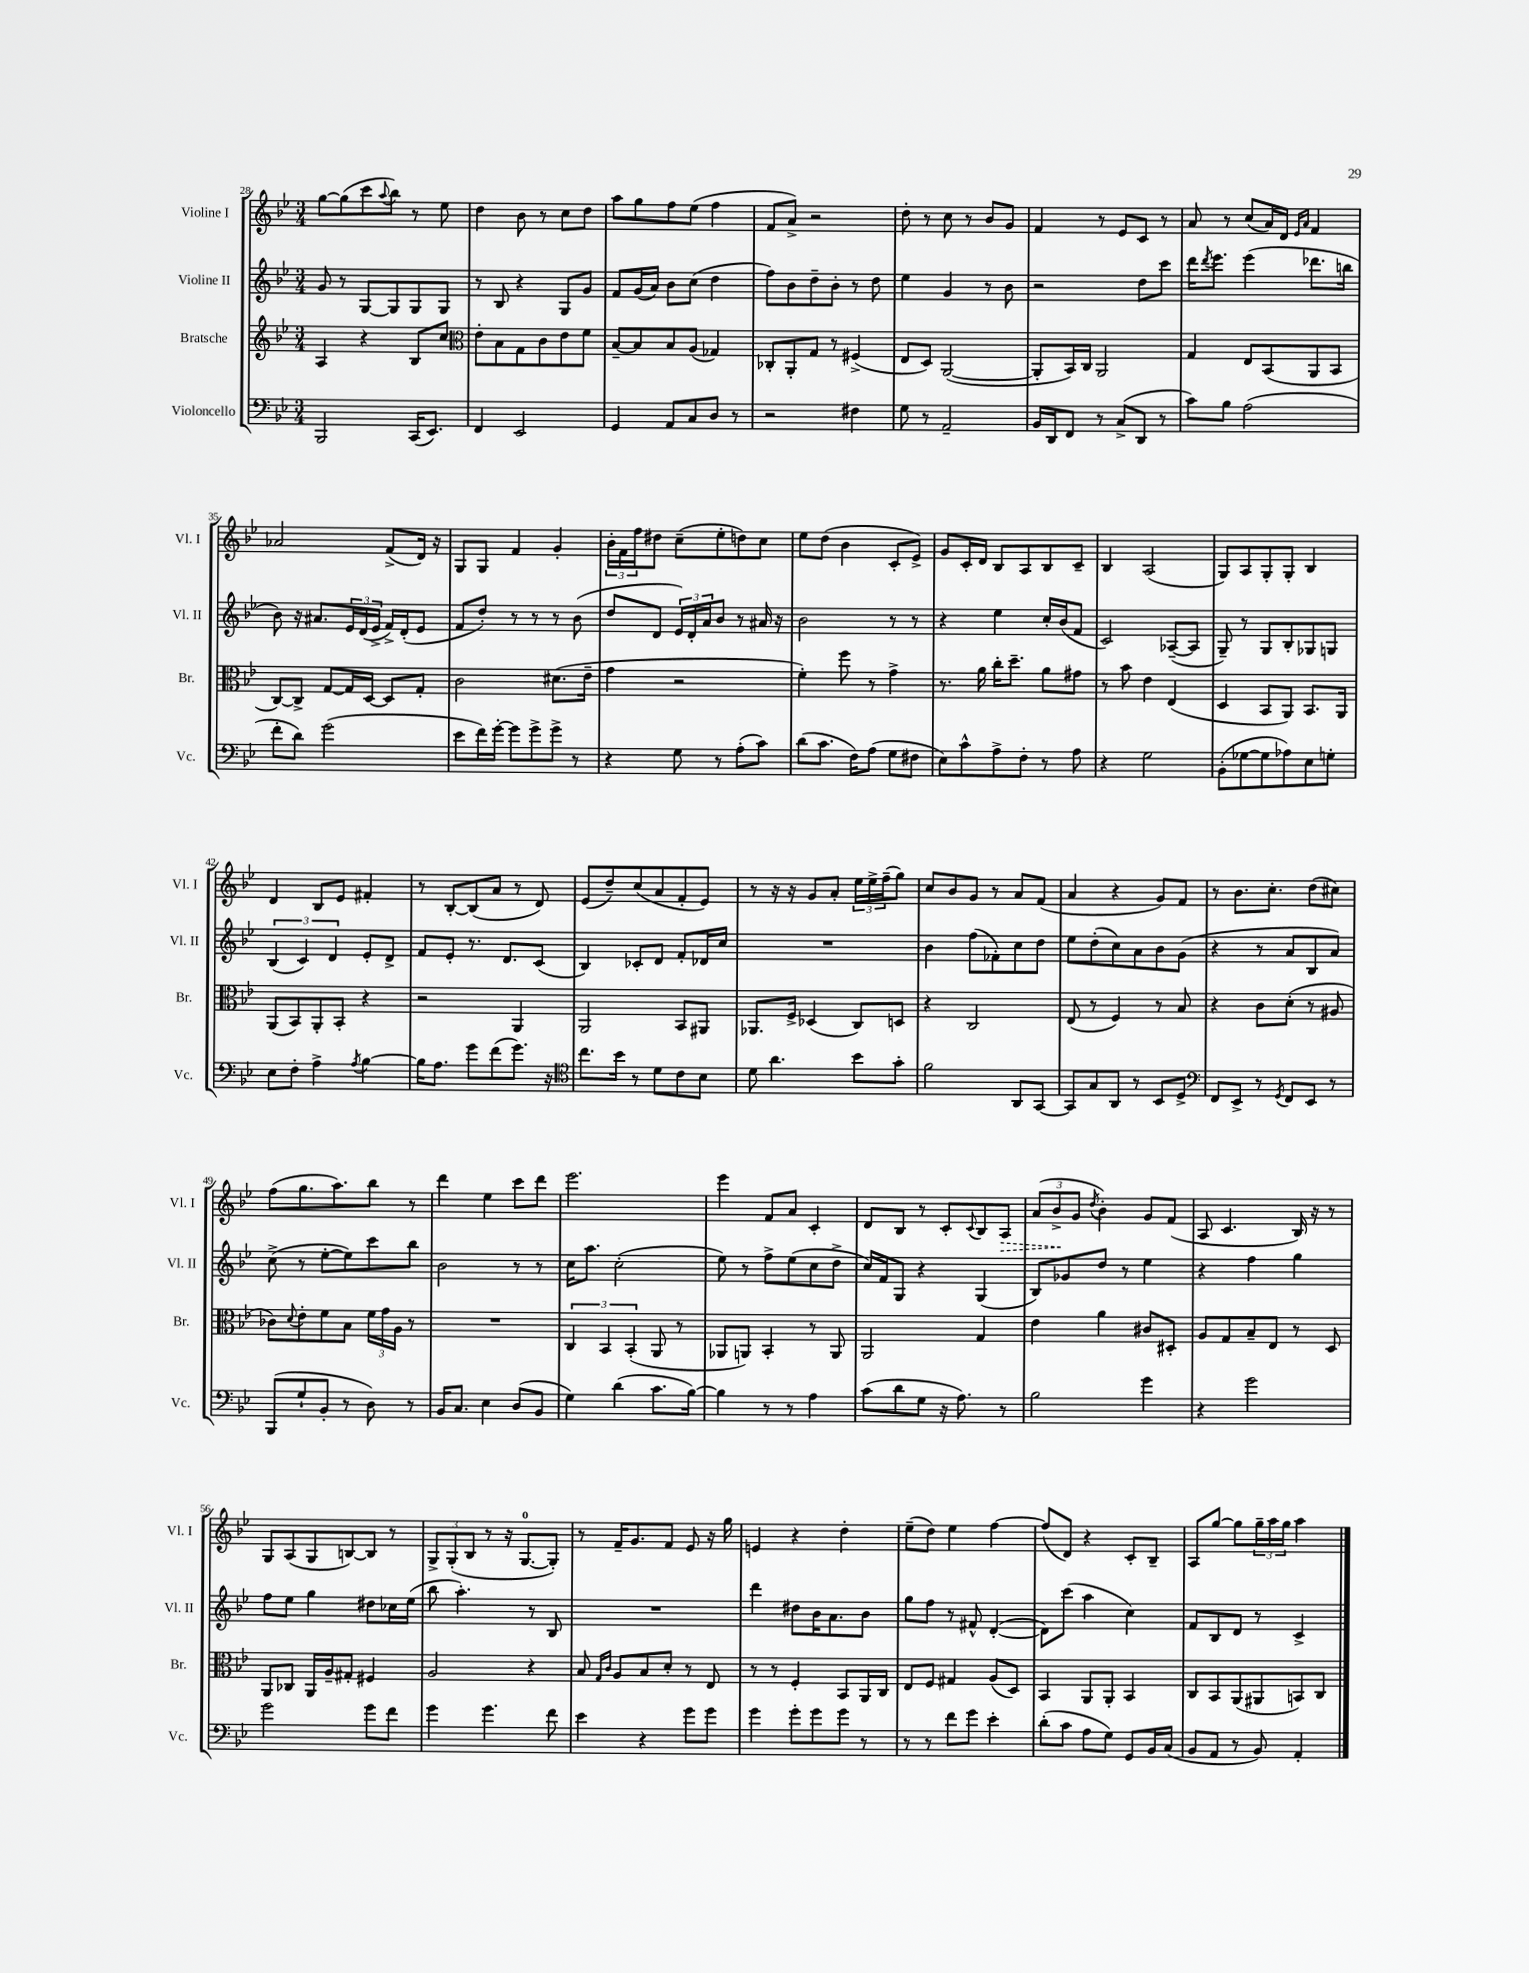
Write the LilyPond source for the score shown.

<<
\new StaffGroup <<
\new Staff = "s0" \with { instrumentName = "Violine I" shortInstrumentName = "Vl. I" } {
    \clef treble \key bes \major \numericTimeSignature \time 3/4
    g''8~ g''8( c'''8 \appoggiatura { a''8 } bes''8) r8 ees''8 |
    d''4 bes'8 r8 c''8 d''8 |
    a''8 g''8 f''8 ees''8( f''4 |
    f'8 a'8->) r2 |
    d''8-. r8 c''8 r8 bes'8 g'8 |
    f'4 r8 ees'8 c'8 r8 |
    a'8 r8 c''8( a'16) d'16 \grace { ees'16 a'16 } f'4 |
    aes'2 f'8->( d'16) r16 |
    g8 g8 f'4 g'4-. |
    \tuplet 3/2 { bes'16-. f'16 f''16 } dis''8 c''8--( ees''8-. d''8) c''8 |
    ees''8 d''8( bes'4 c'8-. ees'8->) |
    g'8 c'16-. d'16 bes8 a8 bes8 c'8-- |
    bes4 a2( |
    g8) a8 g8-. g8-. bes4 |
    d'4 bes8 ees'8 fis'4-. |
    r8 bes8~-. bes8( a'8 r8 d'8) |
    ees'8( d''8--) c''8( a'8 f'8-. ees'8) |
    r8 r16 r16 g'8 a'8-. \tuplet 3/2 { ees''16 ees''16-> f''16--( } g''8) |
    c''8 bes'8 g'8 r8 a'8 f'8( |
    a'4 r4 g'8) f'8 |
    r8 bes'8. c''8.-. d''8( cis''8) |
    f''8( g''8. a''8.) bes''8 r8 |
    d'''4 ees''4 c'''8 d'''8 |
    ees'''2. |
    ees'''4 f'8 a'8 c'4-. |
    d'8 bes8 r8 c'8-. \appoggiatura { c'8 } bes8 \once \override Hairpin.style = #'dashed-line a8\> |
    \tuplet 3/2 { a'8( bes'8->\! g'8 } \acciaccatura { d''8 } bes'4-.) g'8 f'8( |
    a8 c'4. bes16) r16 r8 |
    g8 a8( g8 b8~) b8 r8 |
    \tuplet 3/2 { g8-> g8-.( bes8 } r8 r16 g8.-0~ g8-.) |
    r8 f'16-- g'8. f'8 ees'8 r16 g''16 |
    e'4 r4 d''4-. |
    ees''8--( d''8) ees''4 f''4~ |
    f''8( d'8) r4 c'8-. bes8-- |
    a8 g''8~ g''8 \tuplet 3/2 { g''16-- a''16 g''16 } a''4 \bar "|." |
}
\new Staff = "s1" \with { instrumentName = "Violine II" shortInstrumentName = "Vl. II" } {
    \clef treble \key bes \major \numericTimeSignature \time 3/4
    g'8 r8 g8~ g8 g8 g8 |
    r8 bes8 r4 g8 g'8 |
    f'8 g'16( a'16) bes'8 c''8( d''4 |
    f''8) bes'8 d''8-- bes'8-. r8 d''8 |
    ees''4 g'4 r8 bes'8 |
    r2 d''8 c'''8 |
    d'''16 \acciaccatura { d'''8 } ees'''8. ees'''4( des'''8. b''16 |
    bes'8) r16 ais'8. \tuplet 3/2 { ees'16 d'16( ees'16-> } f'16->) d'16-.( ees'8 |
    f'8 d''8-.) r8 r8 r8 bes'8( |
    d''8 d'8 \tuplet 3/2 { ees'16) d'16-. a'16 } bes'8 r8 ais'16 r16 |
    bes'2 r8 r8 |
    r4 ees''4 c''16-. bes'16( f'8 |
    c'2) aes8~--( aes8 |
    g8--) r8 g8 bes8-. ges8 g8 |
    \tuplet 3/2 { bes4( c'4) d'4 } ees'8-. d'8-> |
    f'8 ees'8-. r8. d'8. c'8( |
    bes4) ces'8-. d'8 f'8-. des'16 c''16 |
    R2. |
    bes'4 f''8( fes'8-.) c''8 d''8 |
    ees''8 d''8-.( c''8) a'8 bes'8 g'8( |
    r4 r8 a'8 bes8 a'8) |
    c''8->( r8 ees''8~-. ees''8) c'''8 bes''8 |
    bes'2 r8 r8 |
    c''16 a''8. c''2-.( |
    ees''8) r8 f''8-> ees''8( c''8 d''8-> |
    c''16) f'16 g8 r4 g4( |
    bes8) ges'8 d''8 r8 ees''4 |
    r4 f''4 g''4 |
    f''8 ees''8 g''4 dis''8 ces''16 ees''16( |
    bes''8 a''4.-.) r8 bes8 |
    R2. |
    d'''4 dis''8 bes'16 a'8. bes'8 |
    g''8 f''8 r8 fis'8-^ d'4~-.( |
    d'8) c'''8( a''4 c''4) |
    f'8 bes8 d'8 r8 c'4-> \bar "|." |
}
\new Staff = "s2" \with { instrumentName = "Bratsche" shortInstrumentName = "Br." } {
    \clef treble \key bes \major \numericTimeSignature \time 3/4
    a4 r4 bes8 c''8 |
    \clef alto ees'8-. bes8 g8 c'8 ees'8 f'8 |
    bes8~-- bes8 bes8 a8( ges4) |
    ces8-. a,8-. g8 r8 fis4->( |
    ees8 d8) a,2~( |
    a,8-. bes,16) c16 a,2 |
    g4 ees8 bes,8( a,8 bes,8 |
    c8~) c8-> g8~ g16 d16~ d8 g8-. |
    c'2 dis'8.( ees'16-- |
    g'4 r2 |
    f'4-.) f''8 r8 g'4-> |
    r8. a'16 c''16-. d''8.-- a'8 gis'8 |
    r8 bes'8 ees'4 ees4( |
    d4 bes,8 a,8) bes,8. a,16 |
    a,8( bes,8) a,8-. bes,8-. r4 |
    r2 a,4 |
    a,2 bes,8 ais,8 |
    aes,8. f16-> des4( c8) d8 |
    r4 c2 |
    ees8( r8 f4) r8 bes8 |
    r4 c'8 d'8-.( r8 ais8 |
    ces'8) \appoggiatura { d'8 } ees'8-. f'8 bes8 \tuplet 3/2 { f'16 g'16 a16 } r8 |
    R2. |
    \tuplet 3/2 { c4 bes,4 bes,4-.( } a,8 r8 |
    aes,8 a,8) bes,4-. r8 a,8 |
    a,2 g4 |
    ees'4 a'4 cis'8 dis8-. |
    a8 g8 bes8-- ees8 r8 d8 |
    a,8 ces8 a,16 a16-- gis8-. fis4 |
    a2 r4 |
    bes8 \grace { g16 c'16 } a8 bes8 d'8-. r8 ees8 |
    r8 r8 f4-. bes,8 a,16 c16 |
    ees8 f8 gis4 a8( d8) |
    bes,4 a,8 a,8-. bes,4 |
    c8 bes,8 a,8( ais,8 b,8) c8 \bar "|." |
}
\new Staff = "s3" \with { instrumentName = "Violoncello" shortInstrumentName = "Vc." } {
    \clef bass \key bes \major \numericTimeSignature \time 3/4
    bes,,2 c,16( ees,8.) |
    f,4 ees,2 |
    g,4 a,8 c8 d8 r8 |
    r2 fis4 |
    g8 r8 a,2-- |
    bes,16 d,16 f,8 r8 c8->( d,8 r8 |
    c'8) bes8 a2( |
    f'8-. d'8) g'2( |
    ees'8 f'16) g'16~-. g'8 g'8-> g'8-> r8 |
    r4 g8 r8 a8-.( c'8) |
    d'8( c'8. f16) a8( g8 fis8 |
    ees8) c'8-^ a8-> f8-. r8 a8 |
    r4 g2 |
    bes,8-.( ges8~ ges8 aes8) ees8 g8-. |
    ees8 f8-. a4-> \acciaccatura { a8 } bes4~ |
    bes16 a8. g'8 f'8( g'8.) r16 |
    \clef tenor c''8. bes'16 r8 d'8 c'8 bes8 |
    d'8 a'4. bes'8 g'8-. |
    f'2 a,8 g,8~ |
    g,8 g8 a,8 r8 bes,8 d8-> |
    \clef bass f,8 ees,8-> r8 \acciaccatura { g,8 } f,8 ees,8 r8 |
    bes,,8( g8-! bes,8-. r8 d8) r8 |
    bes,16 c8. ees4 d8( bes,8 |
    g4) d'4( c'8. bes16~) |
    bes4 r8 r8 a4 |
    c'8( d'8 g8 r16 a8.) r8 |
    bes2 g'4 |
    r4 g'2 |
    g'2 g'8 f'8 |
    g'4 g'4. f'8 |
    ees'4 r4 g'8 g'8 |
    g'4 g'8-. g'8 g'8 r8 |
    r8 r8 f'8 g'8 ees'4-. |
    d'8-.( c'8 a8 g8) g,8 bes,16 c16( |
    bes,8 a,8 r8 bes,8) a,4-. \bar "|." |
}
>>
>>
\layout { \context { \Score currentBarNumber = #28 } }
